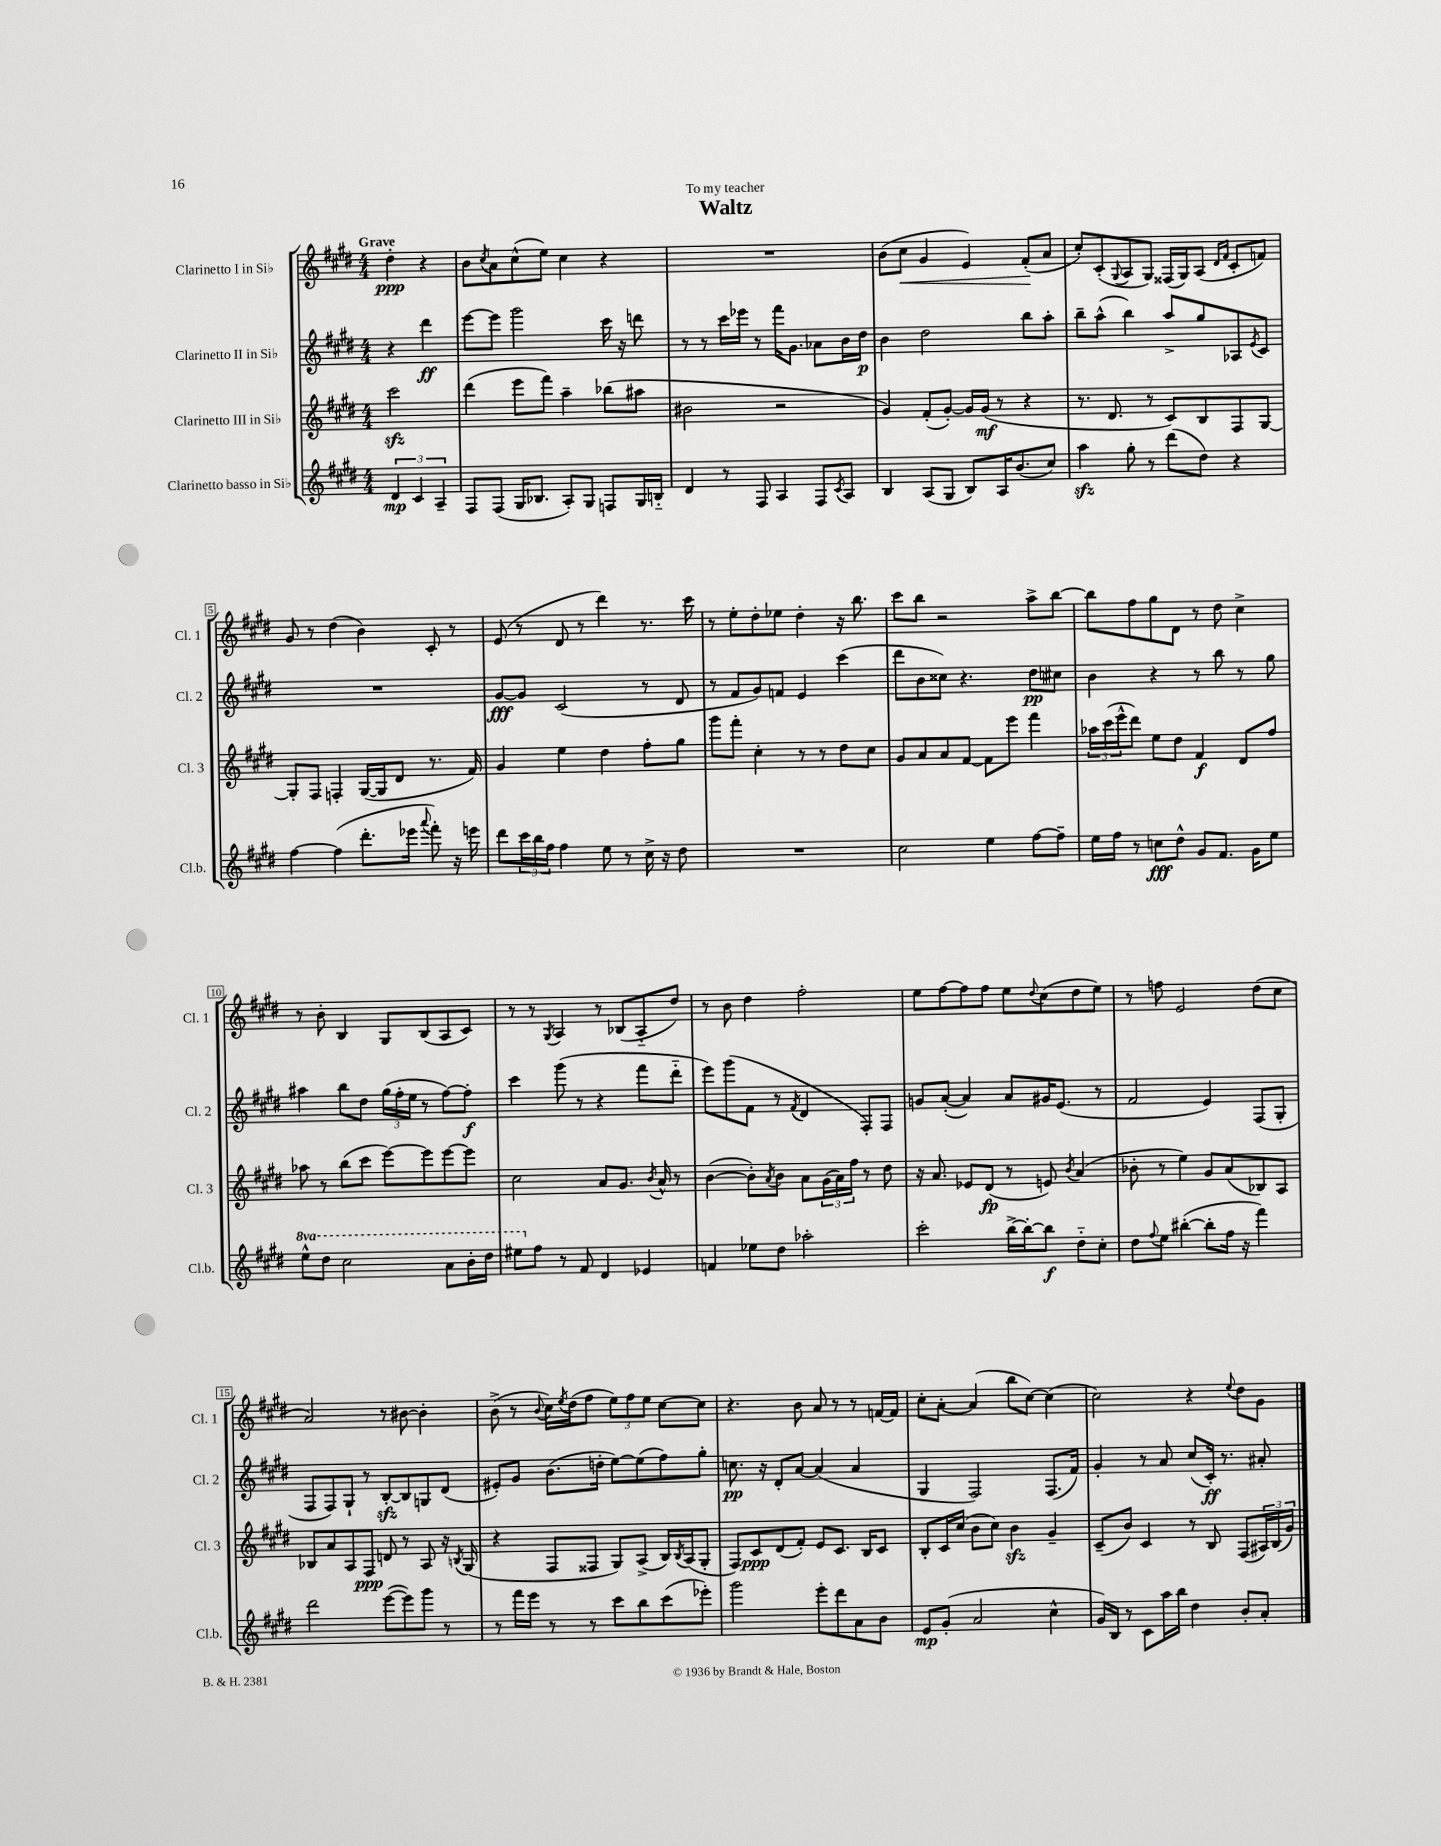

**kern	**kern	**kern	**kern
*staff4	*staff3	*staff2	*staff1
*clefG2	*clefG2	*clefG2	*clefG2
*k[f#c#g#d#]	*k[f#c#g#d#]	*k[f#c#g#d#]	*k[f#c#g#d#]
*M4/4	*M4/4	*M4/4	*M4/4
6d#	2ccc#	4r	4dd#'
6c#	.	.	.
.	.	4ddd#	4r
6A~	.	.	.
=	=	=	=
8F#	(4ddd#	[8eee	8b
.	.	.	8qcc#
(8F#	.	8eee]	8a
16G#	8eee	2ggg#	(8cc#^^
8.B-	.	.	.
.	8fff#)	.	8ee)
8A')	4aa~	.	4cc#
8G#	.	.	.
8F	(8bb-	16ccc#	4r
.	.	16r	.
16G#	8aa#	8ddd	.
16B'~	.	.	.
=	=	=	=
4d#	2b#	8r	1r
.	.	8r	.
8r	.	16ccc#	.
.	.	16eee-	.
8F#	.	8r	.
4A	2r	16fff#	.
.	.	8.g#	.
8F#	.	8a-	.
8qc#	.	.	.
8A	.	16b	.
.	.	16dd#	.
=	=	=	=
4B	4g#)	4b	(8b
.	.	.	8cc#
(8A	(8f#'	2dd#	4g#
8G#	[8g#')	.	.
8B)	16g#]	.	4e)
.	(16g#	.	.
16A	8r	.	.
(8.b	.	.	.
.	4r	8bb	(8f#'
8cc#)	.	8aa'	8a
=	=	=	=
4aa	8.r	8bb~	8cc#')
.	.	(8aa^^	(8c#'
.	8.d#	.	.
.	.	.	8qqG#
8gg#'	.	4bb)	8A
8r	8r	.	8G#)
(8ddd#	8c#)	8aa^	(16F##
.	.	.	16G#)
8dd#)	8B	8gg#	(8A
.	.	.	16qqd#
.	.	.	16qqf#
4r	8F#	8A-	8c#'
.	.	8qe	.
.	[8G#	8c#	8f)
=	=	=	=
[4ff#	8G#']	1r	8g#
.	8F#	.	8r
(4ff#]	4F'	.	(4dd#
8.ddd#'	([16G#	.	4b)
.	16G#]	.	.
.	8d#	.	.
16eee-	.	.	.
8qqaaa	.	.	.
8fff#')	8.r	.	8c#'
16r	.	.	8r
16eee	16f#)	.	.
=	=	=	=
8ddd#	4g#	[8g#	(8e
24ccc#	.	8g#]	8r
24bb	.	.	.
24ff#	.	.	.
4ff#	4ee	(2c#	8d#
.	.	.	8r
8ee	4dd#	.	4ddd#)
8r	.	.	.
16cc#^	8ff#'	8r	8.r
16r	.	.	.
8dd#	8gg#	8d#	.
.	.	.	16ccc#
=	=	=	=
1r	8ggg#	8r	8r
.	8fff#'	8f#	8ee'
.	4cc#'	8g#)	8dd#'
.	.	8f	8ee-
.	8r	4e	4dd#'
.	8r	.	.
.	8dd#	(4ccc#	16r
.	.	.	8.bb
.	8cc#	.	.
=	=	=	=
2cc#	8g#	8ddd#	8ccc#
.	8a	8b	8bb
.	8a	8cc##)	2r
.	[8f#	4.r	.
4ee	8f#]	.	.
.	8eee	.	.
[8ff#	4fff#	8dd#	8aa^
8ff#~]	.	8cc#	[8bb
=	=	=	=
16ee	24aa-	4b	8bb]
.	(24ccc#	.	.
16ff#	.	.	.
.	24eee^^	.	.
8r	8ddd#)	.	8ff#
8cc	8ee	4r	8gg#
8dd#^^	8dd#	.	8d#
8g#	4f#	8r	8r
8.f#	.	8bb	8dd#
.	8d#	8r	4cc#^
16g#	.	.	.
8ee	8ff#	8gg#	.
=	=	=	=
8eee^^	8aa-	4aa#	8r
8ddd#	8r	.	8b'
2ccc#	(8bb	8bb	4B
.	8ccc#	8dd#	.
.	[8eee)	(24gg#	8G#
.	.	24ff#'	.
.	.	24ee	.
.	8eee]	8r	(8B
8aa	[8eee	[8ff#)	8A
16bb'	8eee]	8ff#']	8c#)
16ddd#	.	.	.
=	=	=	=
8eee#	2cc#	4ccc#	8r
8ff#	.	.	8r
.	.	.	8qG#
8r	.	(8ggg#	4A
8f#	.	8r	.
4d#	8a	4r	8r
.	8.g#	.	(8B-
4e-	.	8fff#	8A'~
.	8qb	.	.
.	16a^^	.	.
.	8r	8ddd#'~	8dd#)
=	=	=	=
4f	([4b	8eee)	8r
.	.	(8ggg#	8b
8ee-	8b'])	8f#	4dd#
.	8qa	.	.
8dd#	8b	8r	.
.	.	8qf#	.
2aa-'	8a	4d#	2ff#'
.	(24g#	.	.
.	24a)	.	.
.	24ff#	.	.
.	8r	8F#')	.
.	8dd#	8F#	.
=	=	=	=
2ccc#'	16r	8g	8ee
.	8.a	.	.
.	.	([8a'	[8ff#
.	8e-	4a])	8ff#]
.	(8d#	.	8ff#
[16bb^	8r	8a	8ee
16bb'_	.	.	.
.	.	.	8qqdd#
8bb]	8e)	16g#	(8cc#
.	.	(8.e	.
.	8qb	.	.
8dd#'~	(4a	.	8dd#
8cc#'	.	8r	8ee)
=	=	=	=
8dd#	8b-'	2f#	8r
8qqff#	.	.	.
8ee	8r	.	8ff
([4bb#'	4ee)	.	2e
8bb#']	8g#	4e)	.
16ff#	(8a	.	.
16r	.	.	.
4fff#)	8B-)	(8F#	(8dd#
.	8A	8G#'	8cc#
=	=	=	=
2ddd#	8B-	8F#	2a)
.	8a	8F#)	.
.	8A	8G#`	.
.	8F#	8r	.
([8eee	8d	[8B'	8r
8eee])	8r	8B]	[8b#
8ggg#	8A	8G	4b#']
8r	16r	(8d#	.
.	8qB	.	.
.	(16G#	.	.
=	=	=	=
8r	4r	8e#')	(8b^
16fff#	.	8g#	8r
16eee	.	.	.
.	.	.	8qqb
8r	8F#	(8.b	16cc#)
.	.	.	8qee
.	.	.	(16dd#
8r	8F##	.	8ff#
.	.	16dd'	.
8ccc#	8G#)	[8ee)	12ee)
.	.	.	12ff#
8bb	(8A^	(8ee]	.
.	.	.	12ee
(8ccc#	16B)	8ff#)	[8cc#
.	8qB	.	.
.	(16A	.	.
8eee-')	8G#'	8gg#'	8cc#]
=	=	=	=
2ggg#	8F#)	8.cc	4.r
.	8c#	.	.
.	.	16r	.
.	(8d#	8d#'	.
.	8f#')	[8a	8b
8eee'	8e	(4a]	8a
8ddd#	8.c#	.	8r
8a	.	4a	8r
.	16B	.	.
8b	8c#	.	[16f
.	.	.	16f]
=	=	=	=
8e	8B'	4G#	8cc#'
(8g#'	16c#	.	[8a'
.	(16cc#	.	.
2a	8b	2F#)	(4a]
.	8cc#)	.	.
.	4b	.	8bb
.	.	.	[8cc#)
4cc#^^	4g#~	(8.F#	(4cc#]
.	.	16f#)	.
=	=	=	=
16g#)	(8c#~	4g#'	2cc#)
16B	.	.	.
8r	8b)	.	.
8c#	4c#	8r	.
16aa	.	8a	.
16bb	.	.	.
4dd#	8r	(8cc#	4r
.	8B	16c#')	.
.	.	8.r	.
.	.	.	8qqee
8b'	(8F#	.	8dd#
8a'	24A#)	8a#'	8g#
.	(24B	.	.
.	24g#)	.	.
==	==	==	==
*-	*-	*-	*-
